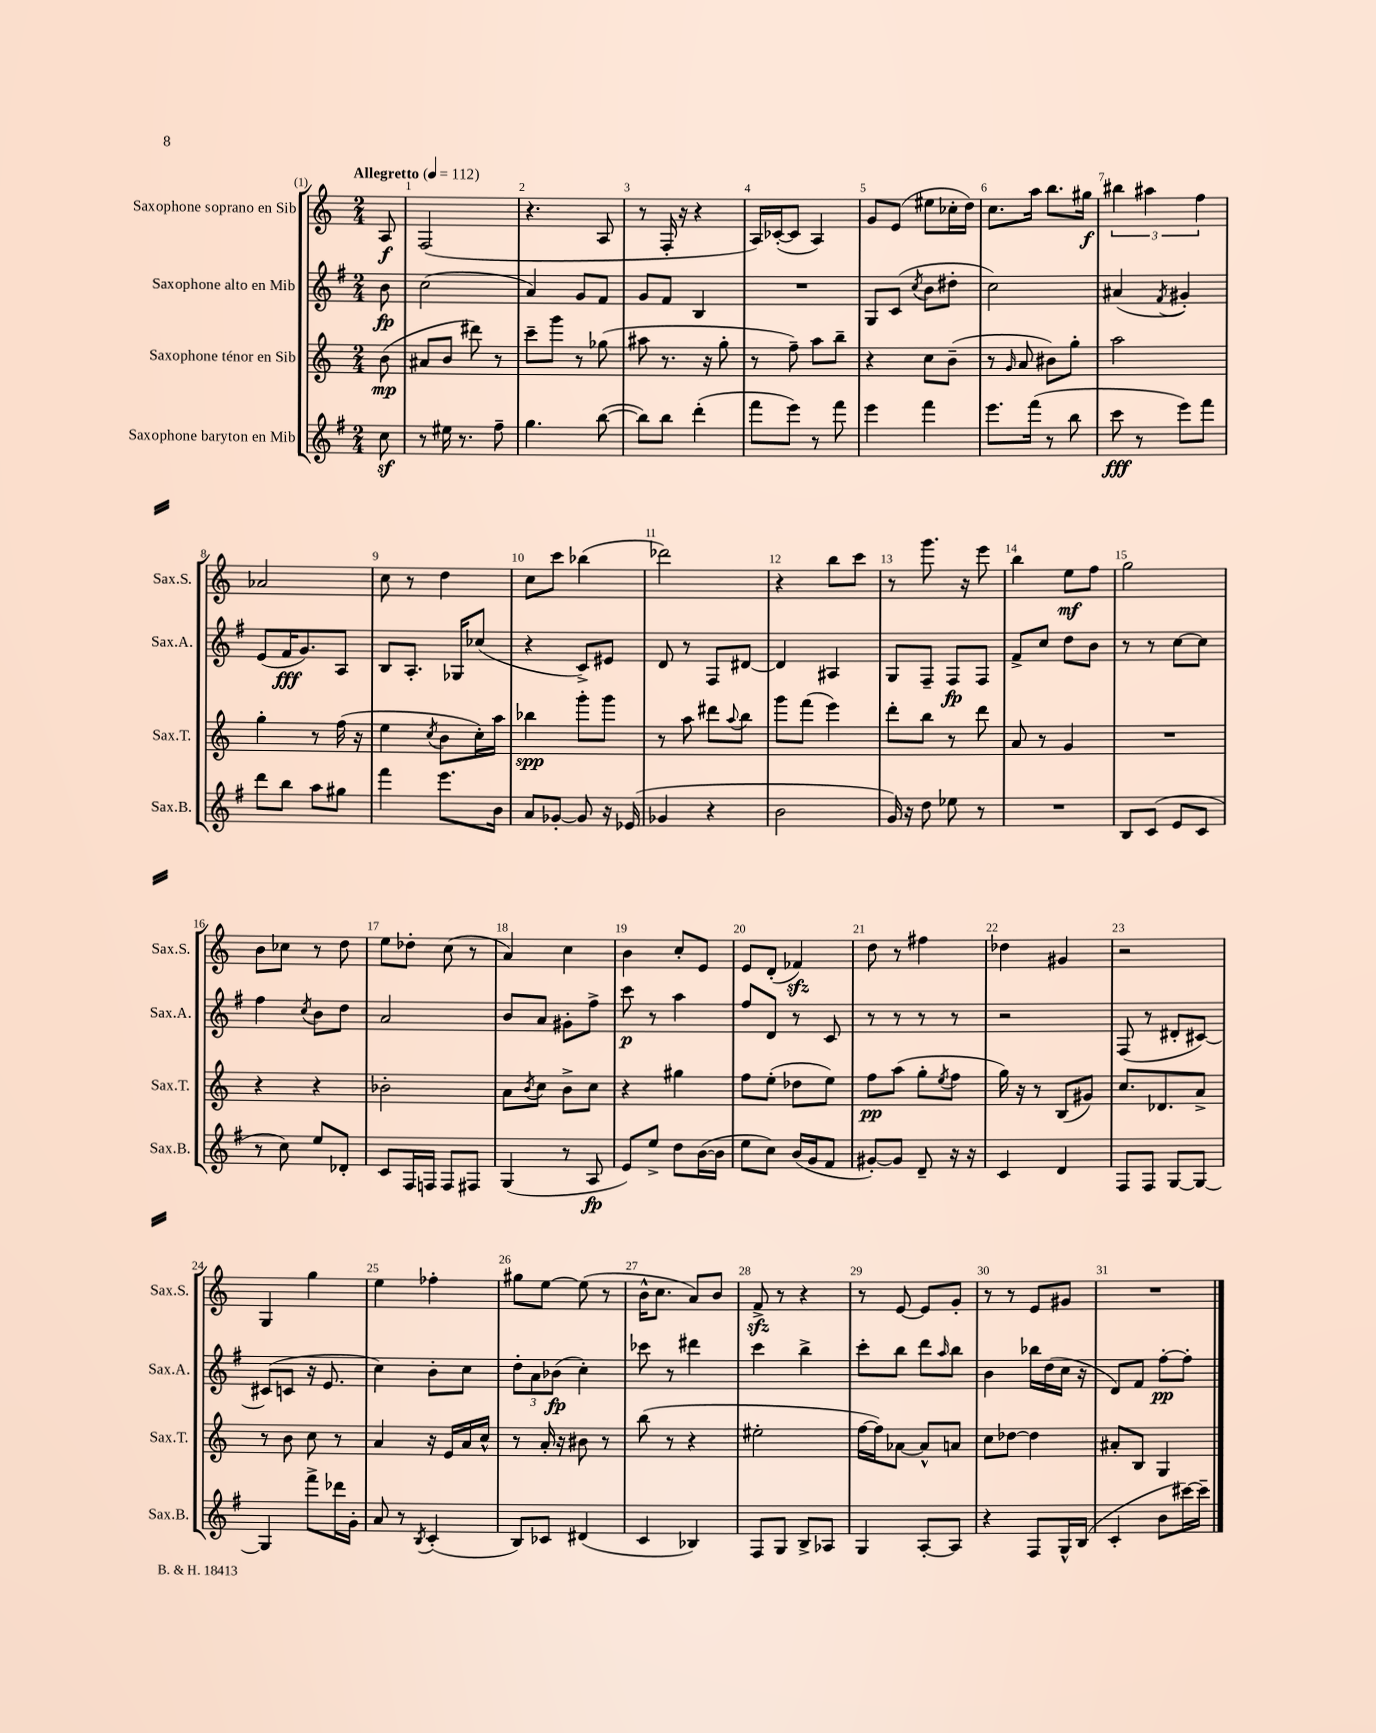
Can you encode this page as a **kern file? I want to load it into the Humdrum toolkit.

**kern	**kern	**kern	**kern
*staff4	*staff3	*staff2	*staff1
*clefG2	*clefG2	*clefG2	*clefG2
*k[f#]	*k[]	*k[f#]	*k[]
*M2/4	*M2/4	*M2/4	*M2/4
*MM112	*MM112	*MM112	*MM112
8cc\	(8b\	8b\	8A/
=	=	=	=
8r	8a#/L	(2cc\	(2F/
16ee#\	8b/J	.	.
8.r	.	.	.
.	8ddd#\)	.	.
8ff#~\	8r	.	.
=	=	=	=
4.gg\	8ccc~\L	4a/)	4.r
.	8ggg\J	.	.
.	8r	8g/L	.
([8bb\	(8gg-\	8f#/J	8A/
=	=	=	=
8bb\]L)	8aa#\	8g/L	8r
8bb\J	8.r	8f#/J	16F'/
.	.	.	16r
(4ddd'\	.	4B/	4r
.	16r	.	.
.	8gg'\	.	.
=	=	=	=
8fff#\L	8r	2r	16A/LL)
.	.	.	([16c-'/J
8eee\J)	8ff~\)	.	8c-/]J
8r	8aa\L	.	4A/)
8fff#\	8bb~\J	.	.
=	=	=	=
4eee\	4r	8G/L	8g/L
.	.	(8c/J	(8e/J
.	.	8qcc/	.
4fff#\	8cc\L	8b\L	8ee#\L
.	(8b~\J	8dd#'\J	16cc-'\L
.	.	.	16dd\JJ)
=	=	=	=
8.eee\L	8r	2cc\)	8.cc\L
.	16qqg/	.	.
.	8a/	.	.
(16fff#\Jk	.	.	16aa\Jk
8r	8b#\L)	.	8.bb\L
8bb\	8gg'\J	.	.
.	.	.	16gg#\Jk
=	=	=	=
8ccc\	2aa\	(4a#/	6bb#\
8r	.	.	.
.	.	.	6aa#\
.	.	8qf#/	.
8eee\L)	.	4g#'/)	.
.	.	.	6ff\
8fff#\J	.	.	.
=	=	=	=
8ddd\L	4gg'\	(8e/L	2a-/
8bb\J	.	16f#/K	.
.	.	8.g/)	.
8aa\L	8r	.	.
8gg#\J	(16ff\	8A/J	.
.	16r	.	.
=	=	=	=
4fff#\	4ee\	8B/L	8cc\
.	.	8.A'/J	8r
.	8qcc/	.	.
8.eee\L	8b\L	.	4dd\
.	.	16G-/LK	.
.	16cc'\L)	(8cc-/J	.
16b\Jk	16aa\JJ	.	.
=	=	=	=
8a/L	4bb-\	4r	8cc\L
[8g-'/J	.	.	8ccc\J
8g-/]	8ggg'\L	8c^/L)	(4bb-\
16r	8ggg\J	8e#/J	.
(16e-/	.	.	.
=	=	=	=
4g-/	8r	8d/	2ddd-\)
.	8aa\	8r	.
4r	8ddd#\L	8F#/L	.
.	8qqaa/	.	.
.	8bb\J	[8d#/J	.
=	=	=	=
2b\	8ggg\L	4d#/]	4r
.	(8fff\J	.	.
.	4eee\)	4A#/	8bb\L
.	.	.	8ccc\J
=	=	=	=
16g/)	8ddd'\L	8G/L	8r
16r	.	.	.
8dd\	8bb\J	8F#~/J	8.ggg\
8ee-\	8r	8F#/L	.
.	.	.	16r
8r	8ddd\	8F#/J	8eee\
=	=	=	=
2r	8a/	8f#^/L	4bb\
.	8r	8cc/J	.
.	4g/	8dd\L	8ee\L
.	.	8b\J	8ff\J
=	=	=	=
8B/L	2r	8r	2gg\
(8c/J	.	8r	.
8e/L	.	[8cc\L	.
8c/J	.	8cc\]J	.
=	=	=	=
8r	4r	4ff#\	8b\L
8cc\)	.	.	8cc-\J
.	.	8qcc/	.
8ee/L	4r	8b\L	8r
8d-'/J	.	8dd\J	8dd\
=	=	=	=
8c/L	2b-'\	2a/	8ee\L
16F#/L	.	.	8dd-'\J
16F/JJ	.	.	.
8F/L	.	.	(8cc\
8F#/J	.	.	8r
=	=	=	=
(4G/	8a\L	8b/L	4a/)
.	8qb/	.	.
.	8cc\J	8a/J	.
8r	8b^\L	8g#'\L	4cc\
8A/	8cc\J	8ff#^\J	.
=	=	=	=
8e/L)	4r	8ccc\	4b\
8ee^/J	.	8r	.
8dd\L	4gg#\	4aa\	8cc'/L
([16b\L	.	.	8e/J
16b\]JJ	.	.	.
=	=	=	=
8ee\L	8ff\L	8ff#/L	8e/L
8cc\J)	(8ee'\J	8d/J	(8d'/J
(16b/LL	8dd-\L	8r	4f-/)
16g/J	.	.	.
8f#/J	8ee\J)	8c/	.
=	=	=	=
[8g#'/L)	8ff\L	8r	8dd\
8g#/]J	(8aa\J	8r	8r
8d~/	8gg'\L	8r	4ff#\
.	8qee/	.	.
16r	8ff\J	8r	.
16r	.	.	.
=	=	=	=
4c/	16gg\)	2r	4dd-\
.	16r	.	.
.	8r	.	.
4d/	(8B/L	.	4g#/
.	8g#/J)	.	.
=	=	=	=
8F#/L	8.cc/L	(8F#/	2r
8F#/J	.	8r	.
.	8.d-/	.	.
[8G/L	.	8d#'/L	.
8G/_J	8a^/J	[8c#/J)	.
=	=	=	=
4G/]	8r	(8c#/]L	4G/
.	8b\	8c/J	.
8fff#^\L	8cc\	16r	4gg\
.	.	8.e/	.
16ddd-\L	8r	.	.
16g'\JJ	.	.	.
=	=	=	=
8a/	4a/	4cc\)	4ee\
8r	.	.	.
8qB/	.	.	.
(4c'/	16r	8b'\L	4ff-'\
.	16e/LL	.	.
.	16a/	8cc\J	.
.	16cc^^/JJ	.	.
=	=	=	=
8B/L)	8r	12dd'\L	8gg#\L
.	.	12a\	.
8c-/J	16a'/	.	[8ee\J
.	.	(12b-\J	.
.	16r	.	.
(4d#/	8b#\	4cc'\)	(8ee\]
.	8r	.	8r
=	=	=	=
4c/	(8bb\	8ccc-\	16b^^\LK
.	.	.	8.cc\J
.	8r	8r	.
4B-/)	4r	4ddd#\	8a/L)
.	.	.	8b/J
=	=	=	=
8F#/L	2ee#'\	4ccc\	8f^/
8G/J	.	.	8r
8B^/L	.	4bb^\	4r
8A-/J	.	.	.
=	=	=	=
4G/	[16ff\LL	8ccc'\L	8r
.	16ff\]J)	.	.
.	[8a-\J	8bb\J	[8e/
[8A'/L	8a-^^/]L	8ddd\L	8e/]L
.	.	16qqaa/	.
8A/]J	8a/J	8bb\J	8g'/J
=	=	=	=
4r	8cc\L	4b\	8r
.	[8dd-\J	.	8r
8F#/L	4dd-\]	16bb-\LL	8e/L
.	.	(16dd\	.
16G^^/L	.	16cc\JJ	8g#/J
(16B/JJ	.	16r	.
=	=	=	=
4c'/	8a#'/L	8d/L)	2r
.	8B/J	8f#/J	.
8b\L	4G/	[8ff#'\L	.
[16ccc#\L)	.	8ff#'\]J	.
16ccc#~\]JJ	.	.	.
==	==	==	==
*-	*-	*-	*-
